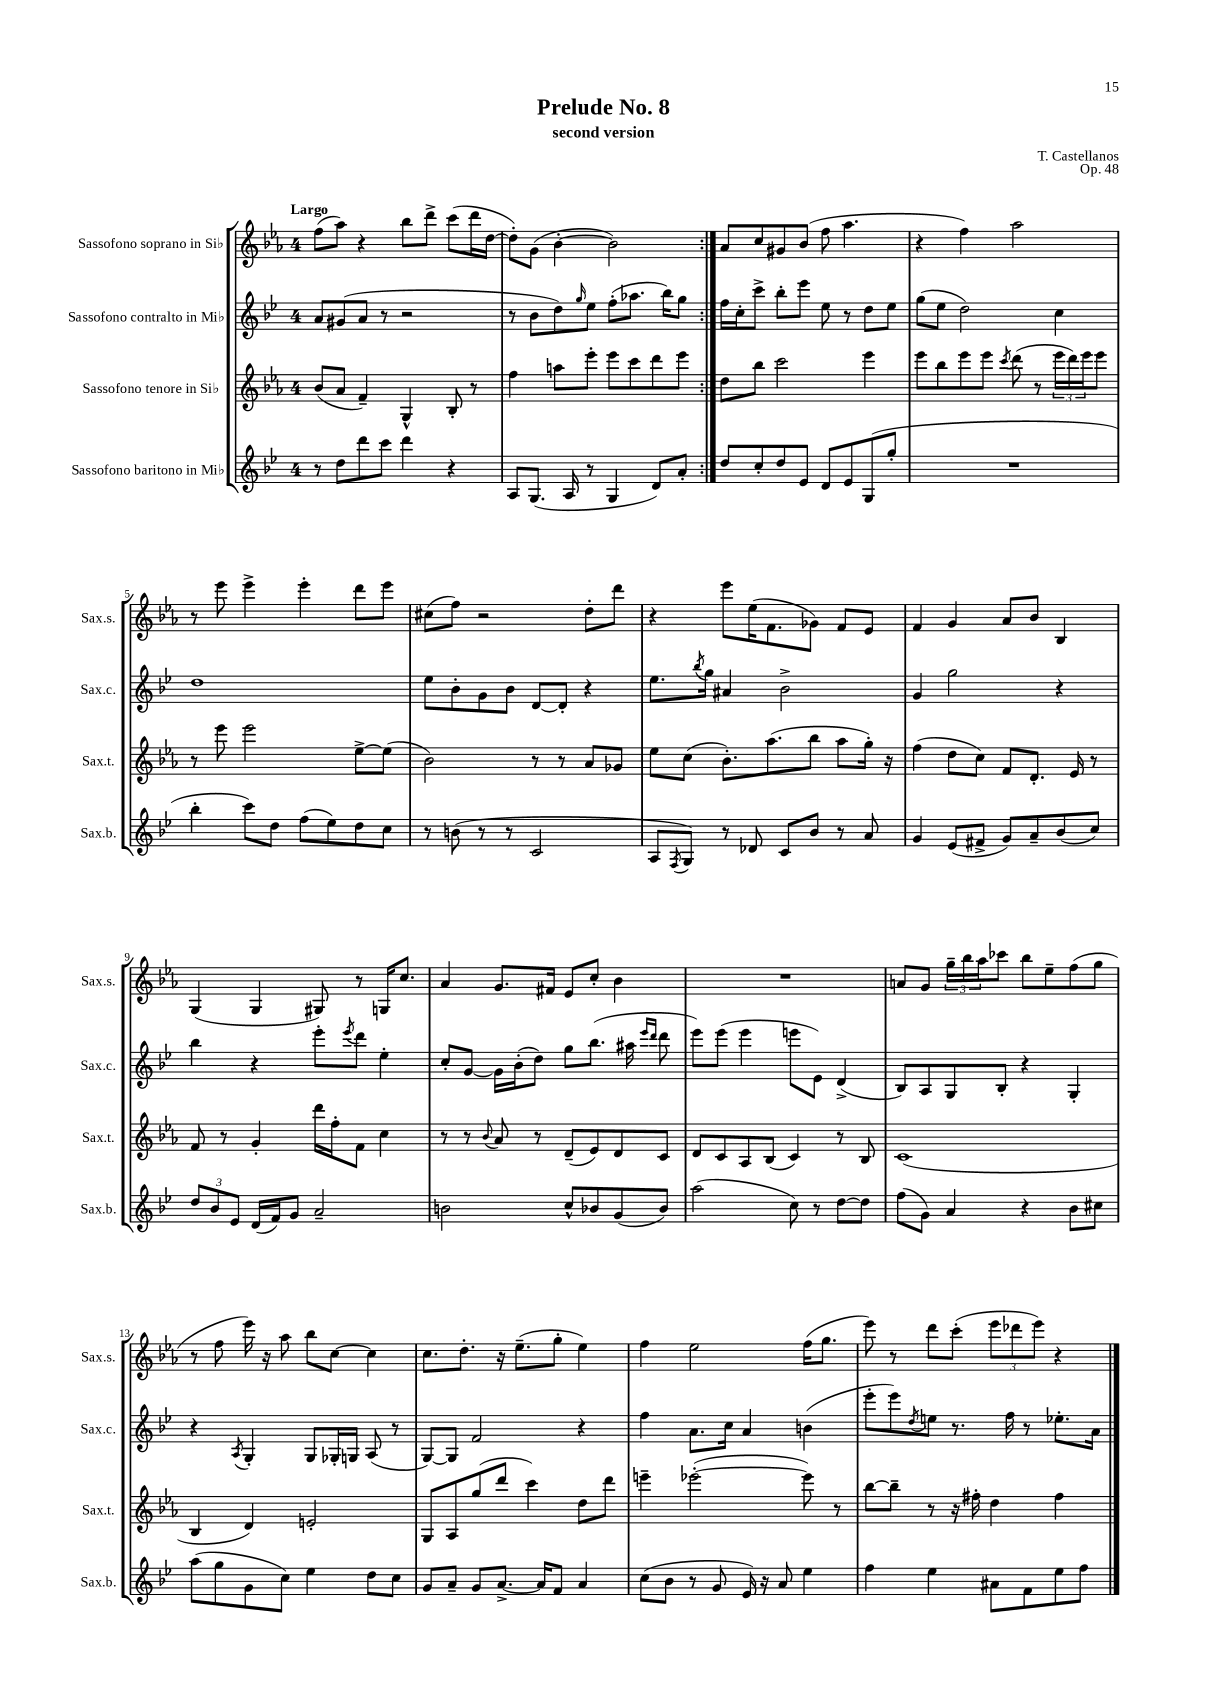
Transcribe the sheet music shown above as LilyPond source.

\header { title = "Prelude No. 8" composer = "T. Castellanos" subtitle = "second version" opus = "Op. 48" }
<<
\new StaffGroup <<
\new Staff = "s0" \with { instrumentName = "Sassofono soprano in Sib" shortInstrumentName = "Sax.s." } {
    \clef treble \key ees \major \once \override Staff.TimeSignature.style = #'single-digit \time 4/4 \tempo "Largo"
    \repeat volta 2 { f''8( aes''8) r4 bes''8 d'''8-> c'''8( d'''16 d''16~ |
    d''8-.) g'8( bes'4~-. bes'2) | }
    aes'8 c''8 gis'8 bes'8( f''8 aes''4. |
    r4 f''4) aes''2 |
    r8 ees'''8 ees'''4-> ees'''4-. d'''8 ees'''8 |
    cis''8( f''8) r2 d''8-. d'''8 |
    r4 ees'''8 ees''16( f'8. ges'8) f'8 ees'8 |
    f'4 g'4 aes'8 bes'8 bes4 |
    g4( g4 gis8) r8 g16 c''8. |
    aes'4 g'8. fis'16 ees'8 c''8-. bes'4 |
    R1 |
    a'8 g'8 \tuplet 3/2 { g''16-- bes''16 aes''16 } ces'''8 bes''8 ees''8-- f''8( g''8 |
    r8 f''8 ees'''16) r16 aes''8 bes''8 c''8~ c''4 |
    c''8. d''8.-. r16 ees''8.--( g''8-. ees''4) |
    f''4 ees''2 f''16( g''8. |
    ees'''8) r8 d'''8 c'''8-.( \tuplet 3/2 { ees'''8 des'''8 ees'''8) } r4 \bar "|." |
}
\new Staff = "s1" \with { instrumentName = "Sassofono contralto in Mib" shortInstrumentName = "Sax.c." } {
    \clef treble \key bes \major \once \override Staff.TimeSignature.style = #'single-digit \time 4/4
    \repeat volta 2 { a'8 gis'8( a'8 r8 r2 |
    r8 bes'8 d''8) \grace { g''16 } ees''8 f''8-.( aes''8. bes''16) g''8 | }
    f''16 c''16-. c'''8-> bes''8-. ees'''8 ees''8 r8 d''8 ees''8 |
    g''8( ees''8 d''2) c''4 |
    d''1 |
    ees''8 bes'8-. g'8 bes'8 d'8~ d'8-. r4 |
    ees''8. \acciaccatura { bes''8 } g''16 ais'4 bes'2-> |
    g'4 g''2 r4 |
    bes''4 r4 ees'''8-. \acciaccatura { ees'''8 } d'''8 ees''4-. |
    c''8-. g'8~ g'16 bes'16-.( d''8) g''8 bes''8.( ais''16 \grace { ees'''16 d'''16 } d'''8 |
    ees'''8) ees'''8( ees'''4 e'''8 ees'8) d'4->( |
    bes8) a8 g8 bes8-. r4 g4-. |
    r4 \acciaccatura { a8 } g4-. g8 ges16-. g16 a8( r8 |
    g8~) g8 f'2 r4 |
    f''4 a'8. c''16 a'4 b'4( |
    ees'''8-. ees'''8) \acciaccatura { d''8 } e''8 r8. f''16 r8 ees''8.-. a'16 \bar "|." |
}
\new Staff = "s2" \with { instrumentName = "Sassofono tenore in Sib" shortInstrumentName = "Sax.t." } {
    \clef treble \key ees \major \once \override Staff.TimeSignature.style = #'single-digit \time 4/4
    \repeat volta 2 { bes'8( aes'8 f'4--) g4-^ bes8-. r8 |
    f''4 a''8 ees'''8-. ees'''8 c'''8 d'''8 ees'''8 | }
    d''8 bes''8 c'''2 ees'''4 |
    ees'''8 bes''8 ees'''8 ees'''8 \acciaccatura { c'''8 } d'''8( r8 \tuplet 3/2 { ees'''16 d'''16) ees'''16 } ees'''8 |
    r8 ees'''8 ees'''2 ees''8~-> ees''8( |
    bes'2) r8 r8 aes'8 ges'8 |
    ees''8 c''8( bes'8.-.) aes''8.( bes''8 aes''8 g''16-.) r16 |
    f''4( d''8 c''8) f'8 d'8.-. ees'16 r8 |
    f'8 r8 g'4-. d'''16 f''16-. f'8 c''4 |
    r8 r8 \appoggiatura { bes'8 } aes'8 r8 d'8--( ees'8) d'8 c'8 |
    d'8 c'8 aes8 bes8( c'4) r8 bes8 |
    c'1( |
    bes4 d'4) e'2-. |
    g8 aes8 g''8( d'''8 c'''4) d''8 d'''8 |
    e'''4-- ees'''2~-.( ees'''8) r8 |
    bes''8~ bes''8-- r8 r16 fis''16-. d''4 fis''4 \bar "|." |
}
\new Staff = "s3" \with { instrumentName = "Sassofono baritono in Mib" shortInstrumentName = "Sax.b." } {
    \clef treble \key bes \major \once \override Staff.TimeSignature.style = #'single-digit \time 4/4
    \repeat volta 2 { r8 d''8 d'''8 c'''8 d'''4 r4 |
    a8 g8.( a16 r8 g4 d'8) a'8-. | }
    d''8 c''8-. d''8 ees'8 d'8 ees'8 g8( g''8-. |
    R1 |
    bes''4-. c'''8) d''8 f''8( ees''8) d''8 c''8 |
    r8 b'8( r8 r8 c'2 |
    a8 \acciaccatura { f8 } g8) r8 des'8 c'8 bes'8 r8 a'8 |
    g'4 ees'8( fis'8-> g'8) a'8-- bes'8( c''8) |
    \tuplet 3/2 { d''8 bes'8 ees'8 } d'16( f'16) g'8 a'2-- |
    b'2 c''8-^ bes'8 g'8( bes'8) |
    a''2( c''8) r8 d''8~ d''8 |
    f''8( g'8) a'4 r4 bes'8 cis''8 |
    a''8( g''8 g'8 c''8) ees''4 d''8 c''8 |
    g'8 a'8-- g'8 a'8.~-> a'16 f'8 a'4 |
    c''8( bes'8 r8 g'8 ees'16) r16 a'8 ees''4 |
    f''4 ees''4 ais'8 f'8 ees''8 f''8 \bar "|." |
}
>>
>>
